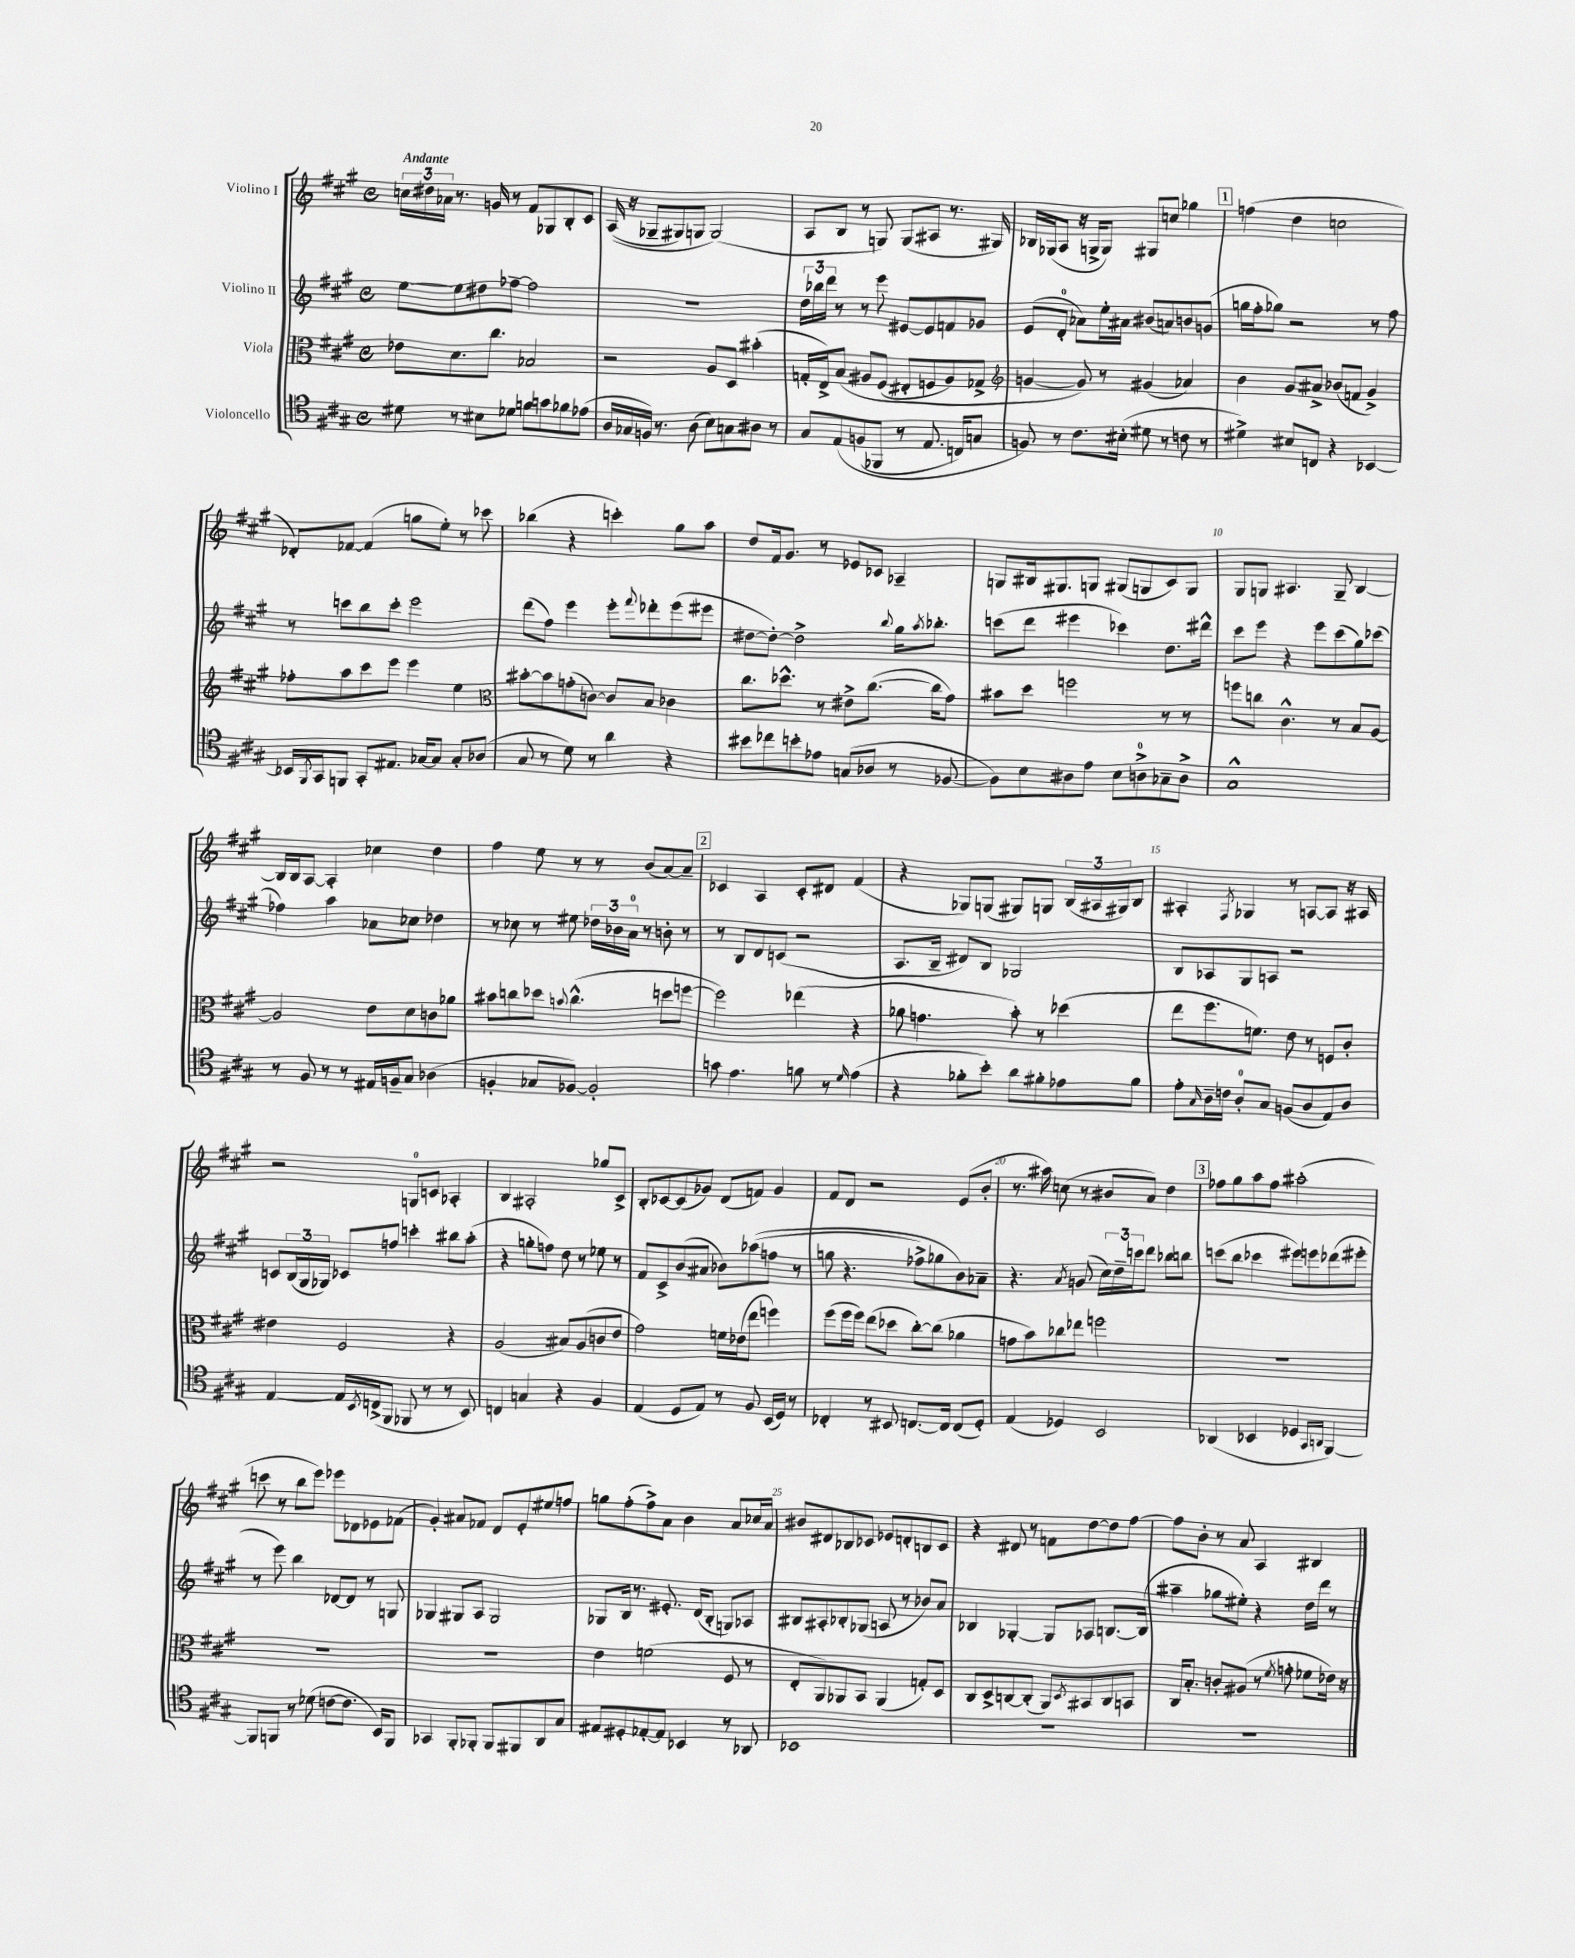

**kern	**kern	**kern	**kern
*staff4	*staff3	*staff2	*staff1
*clefC4	*clefC3	*clefG2	*clefG2
*k[f#c#g#]	*k[f#c#g#]	*k[f#c#g#]	*k[f#c#g#]
*M4/4	*M4/4	*M4/4	*M4/4
*met(c)	*met(c)	*met(c)	*met(c)
8d#	8e-	[8ee	24cc
.	.	.	24dd#
.	.	.	24a-
8r	8.d	8ee]	8.r
8B#	.	8dd#	.
.	8.cc#	.	16g
8d-	.	[8ff-~	8r
8f	2B-	2ff-]	8f#
8g	.	.	8G-
8f-	.	.	8B'
(8e-	.	.	8c#
=	=	=	=
16A	2r	1r	&((16A
16G-	.	.	16r
16F)	.	.	8G-~
8.r	.	.	.
.	.	.	8G#)
(8A	.	.	8G
8B)	8A	.	(2G&)
8G	8D	.	.
8A#	(4b#'	.	.
8r	.	.	.
=	=	=	=
8G#	16G'	24dd	8A
.	.	24bb-	.
.	16E^)	.	.
.	.	24ddd	.
&(8E	&(8B	8r	8B
(8F	8A#	8r	8r
8FF-	(8F#	8eee	8G)
8r	8E#'	[8e#	(8G
8.E	8F	8e#]	8A#
.	8A#)	8f	8.r
16C)	.	.	.
8G	8G-^	8g-	.
.	.	.	16G#)
=	=	=	=
*	*clefG2	*	*
8F&)	[4g	(8e	16B-
.	.	.	(16G-
8r	.	8d'	8A
8.c#	8g]&)	8a-)	16r
.	.	.	16G^
.	8r	16ee'	8G)
(16B#'	.	16a#	.
8d#	(4g#	(8b#	8G#
8r	.	8a)	8cc
8c	4a-)	8b	4gg-
8r	.	(8g	.
=	=	=	=
4d#^)	4b	16gg	(4ff
.	.	16ff#'	.
.	.	8gg-)	.
8B#	8g#	2r	4dd
8C	8a#^	.	.
4r	(8b-	.	2cc
.	8f	.	.
[4BB-	4g#^)	8r	.
.	.	8ff#	.
=	=	=	=
16BB-]	8ff-'	8r	8d-')
8qFF#	.	.	.
16GG#	.	.	.
8FF	8aa	8ccc	[8f-
8GG#'	8ccc#	8bb	(4f-]
8.E#	8eee	8ccc'	.
.	4eee	2eee	8gg
[16G-	.	.	.
8G-]	.	.	8ee')
8G-'	4ee	.	8r
(8A-	.	.	8ccc-
=	=	=	=
*	*clefC3	*	*
8G#	[8b#'	(8ddd	(4bb-
8r	8b#]	8ff#)	.
8d)	(8g'	4eee	4r
8r	[8c)	.	.
4a	8c]	8eee'	4ccc')
.	.	8qqfff#	.
.	8B	8ddd-'	.
4r	4c-	(8eee	8gg#
.	.	8eee#	8aa
=	=	=	=
8b#	8.cc#	[8dd#	8dd
8cc-	.	8dd#'_)	16f#
.	8.dd-^^	.	8.g#
8b'	.	2dd#^]	.
8e-	8r	.	8r
(8G	8e#^	.	8e-
8A-	([8.cc#	.	8c-
.	.	8qqbb	.
8r	.	16gg#	4A-~
.	.	8qaa	.
.	16cc#]	8.bb-'	.
[8F-	8g#)	.	.
=	=	=	=
8F-])	8b#	(8ccc	8G
8B	8dd	8ddd	16B#
.	.	.	8.G#
8A#	2ff	4eee#	.
8e	.	.	8G
8B	.	4ccc-)	(8G#
8A^	.	.	8G
8G-~	8r	8.dd	8c#)
8A^	8r	.	8G
.	.	16ddd#^^	.
=	=	=	=
1G#^^	8ff	8ccc#	8G#
.	8cc	8eee	8G
.	4.c#^^	4r	4.A#
.	.	8eee	.
.	8r	(8ccc#	8G~
.	8B	8gg#)	[4B
.	[8A	(8ccc-	.
=	=	=	=
8r	2A]	4ff-)	16B]
.	.	.	16B
8F#	.	.	[8A
8r	.	4aa	4A']
8r	.	.	.
16E#	8e	8a-	4cc-
16F~	.	.	.
8G#	8d	8cc-	.
(4A-	8c	4dd-	4dd
.	8a-	.	.
=	=	=	=
4F'	8b#	8r	4ff#
.	8cc	8cc-	.
8G-	8dd-	8r	8ee
.	8qqb	.	.
[8F-)	(4.cc^^	8ee#	8r
2F-']	.	24dd-	8r
.	.	24b-	.
.	.	24a	.
.	.	8r	(8b
.	8dd	8b'	[8a)
.	[8ff	8r	8a~]
=	=	=	=
8g	2ff])	8r	4c-
4.e	.	8B	.
.	.	8d	4A
.	.	(8c	.
8f	(4ee-	2r	8c-'
8r	.	.	8d#
16qqd	.	.	.
(4e	4r	.	(4f#
=	=	=	=
4r	8a-	8.A	4r
.	4.g	.	.
.	.	16B~	.
8f-'	.	8d#)	8G-)
8b')	.	8B	(8G
8a	8b')	2G-	8G#)
8f#'	8r	.	8G
8e-	(4dd-	.	(24B
.	.	.	24A#
.	.	.	24G#)
8f#	.	.	8B
=	=	=	=
8e'	8ee	8B	4A#'
16qqG#	.	.	.
16A~	8.ff#	8A-	.
16c	.	.	.
.	.	.	8qF#
8A'	.	8G#	4G-
.	8.f)	.	.
8G#	.	8A	.
(8F	8e	2r	8r
8A	8r	.	[8A
8E)	8F	.	8A]
8A	8c#'	.	16r
.	.	.	16A#
=	=	=	=
[4E	4e#	8c	2r
.	.	(24B	.
.	.	24G#	.
.	.	24G-)	.
16E]	2F#	8c-	.
8qBB	.	.	.
(16C^	.	.	.
8FF#	.	8ff	.
8FF-	.	4ccc'	8G
8r	.	.	8c
8r	4r	8bb#	4A-'
8BB)	.	(8aa'	.
=	=	=	=
4C	(2A	4r	4B
4G	.	8gg'	2A#'
.	.	8ff)	.
4r	8B#)	8dd	.
.	(8A	8r	.
4F#	8c	8ee-	8gg-
.	8e	8r	8c#^
=	=	=	=
(4E	2g#)	8f#	8B'
.	.	8c#^	[8c-
8D	.	(8b	(8c-]
8E)	.	8a#	8g-)
8r	16f	8b-)	(8d
.	(16e-	.	.
8F#	8ee	&((8aa-	8f)
(16BB	4ff)	8ff	4g-
16D)	.	.	.
8r	.	8r	.
=	=	=	=
4C-'	(8ff#	8gg	8f#
.	16ff#	4.r	8d
.	16ff#)	.	.
8r	(8ee	.	2r
8BB#	8dd-	.	.
[8.C	[8cc#')	8ff-^)	.
.	(8cc#]	8gg-	.
16C]	.	.	.
(8C	4a-	8b&)	(8e
8D')	.	8a-~	8b'
=	=	=	=
(4E	8g	4.r	8.r
.	8b)	.	.
.	.	.	16aa#)
4D-)	8cc-	.	(8cc
.	.	8qa	.
.	8ee-	(8g	8r
2BB	2ff	24cc#)	8b#
.	.	24dd~	.
.	.	24ccc	.
.	.	8ddd	8a)
.	.	8bb-	4dd
.	.	8bb	.
=	=	=	=
(4AA-	1r	(8ccc	8ff-
.	.	8bb	8gg#
4BB-	.	4ccc-	8aa
.	.	.	8ff-
4D-	.	8eee#)	(2aa#'
.	.	8eee	.
16qqGG#	.	.	.
16qqAA	.	.	.
[4FF#)	.	(8ddd-	.
.	.	8eee#'	.
=	=	=	=
8FF#]	1r	8r	8ccc
8FF	.	8eee)	8r
8r	.	4bb	8bb
(8d-	.	.	8eee)
[8c	.	[8d-	8eee-
8.c]	.	8d-]	8d-
.	.	8r	8e-
16BB)	.	.	.
8FF	.	8G	(8f-
=	=	=	=
4GG-	1r	4G-	4g#')
8FF#'	.	8G#	8a#
8FF-'	.	8A	8f-
8FF-	.	2G#	8d
8FF#	.	.	8e'
8AA	.	.	8ee#
8G#	.	.	8ff
=	=	=	=
8E#	4e	8G-	8gg
8D#'	.	16B	(8ff#'
.	.	8.r	.
[8E-'	(2f	.	8ff#^)
8E-]	.	8.e#'	8a
4BB-	.	.	4b
.	.	(16d	.
.	.	8B'	.
8r	8F#	8G)	8a
8AA-	8r	8A-	16cc-
.	.	.	16a
=	=	=	=
1BB-	8E'	8B#	8b#
.	8AA)	8A#'	8d#
.	8AA-	8B-'	8B-
.	8BB	(8G-	8c-
.	(4AA-	8A	8e-
.	.	8r	8d'
.	8G')	8b-)	8B
.	8D	8a	8c-
=	=	=	=
1r	8C#	4B-	4r
.	8D^	.	.
.	[8C	[4G-'	8d#
.	(8C']	.	8r
.	8AA)	8G-]	8f
.	8qD	.	.
.	8BB#	8A-	[8dd
.	8C	[8.B	8dd]
.	8BB	.	[8ff#
.	.	(16B]	.
=	=	=	=
1r	16C#	4aa#~	8ff#]
.	8.B'	.	.
.	.	.	8b'
.	8c'	8gg-	8r
.	(8A#	8ee#')	8a
.	8r	4r	4A
.	8qf#	.	.
.	8g'	.	.
.	8f-	16dd	4B#
.	.	16ddd	.
.	16e-)	8r	.
.	16r	.	.
==	==	==	==
*-	*-	*-	*-
